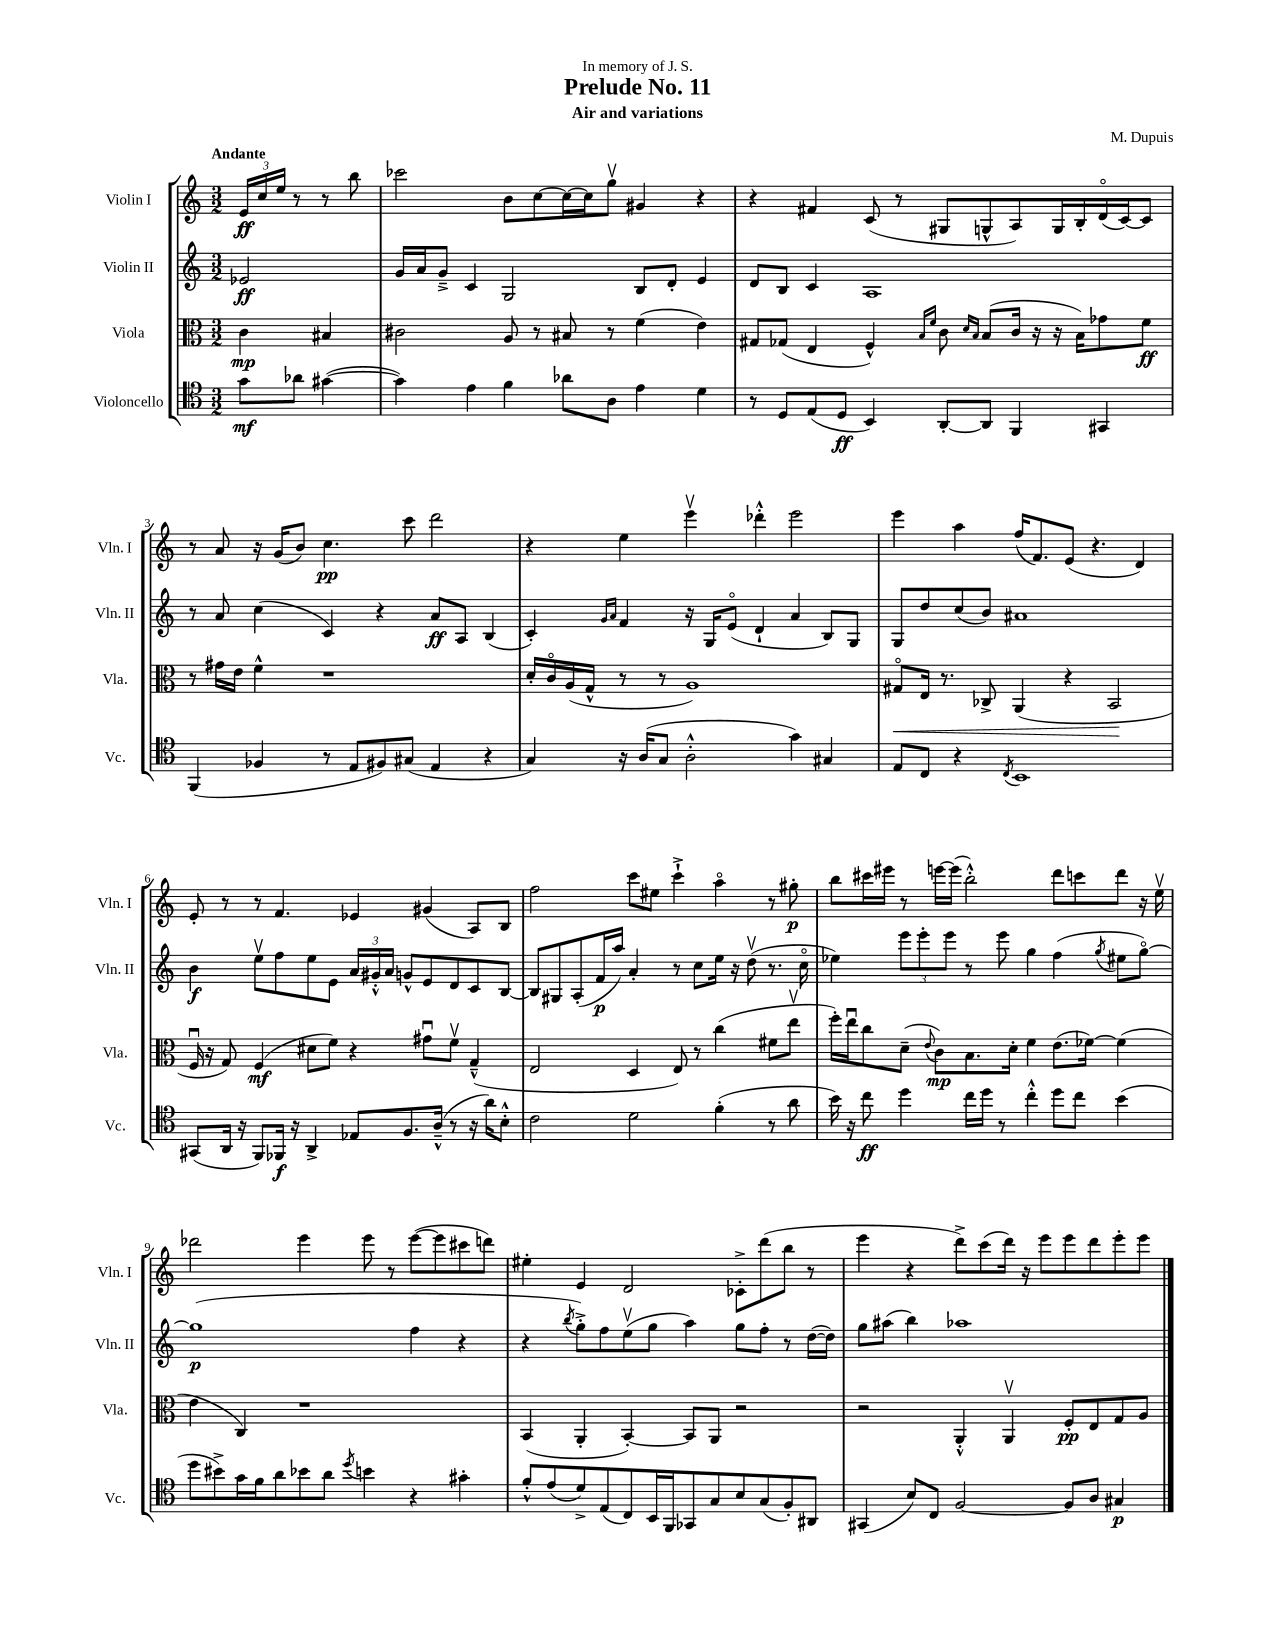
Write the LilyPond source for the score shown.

\header { title = "Prelude No. 11" composer = "M. Dupuis" subtitle = "Air and variations" dedication = "In memory of J. S." }
<<
\new StaffGroup <<
\new Staff = "s0" \with { instrumentName = "Violin I" shortInstrumentName = "Vln. I" } {
    \clef treble \key c \major \numericTimeSignature \time 3/2 \partial 2 \tempo "Andante"
    \autoBeamOff \tuplet 3/2 { e'16[\ff c''16 e''16] } r8 r8 b''8 |
    ces'''2 b'8[ c''8~ c''16~ c''16 g''8]\upbow gis'4 r4 |
    r4 fis'4 c'8( r8 gis8[ g8-^ a8) g16 b16-. d'16\flageolet( c'16~) c'8] |
    r8 a'8 r16 g'16[( b'8]) c''4.\pp c'''8 d'''2 |
    r4 e''4 e'''4\upbow des'''4-.-^ e'''2 |
    e'''4 a''4 f''16[( f'8.) e'8]( r4. d'4) |
    e'8-. r8 r8 f'4. ees'4 gis'4( a8[) b8] |
    f''2 c'''8[ eis''8] c'''4-!-> a''4\flageolet r8 gis''8-.\p |
    b''8[ cis'''16 eis'''16] r8 e'''16[~ e'''16]( b''2-.-^) d'''8[ c'''8 d'''8] r16 e''16\upbow |
    des'''2 e'''4 e'''8 r8 e'''8[~( e'''8 cis'''8 d'''8]) |
    eis''4-. e'4 d'2 ces'8[-.-> d'''8( b''8] r8 |
    e'''4 r4 d'''8[->) c'''8( d'''16]) r16 e'''8[ e'''8 d'''8 e'''8-. e'''8] \bar "|." |
}
\new Staff = "s1" \with { instrumentName = "Violin II" shortInstrumentName = "Vln. II" } {
    \clef treble \key c \major \numericTimeSignature \time 3/2 \partial 2
    \autoBeamOff ees'2\ff |
    g'16[ a'16 g'8]---> c'4 g2 b8[ d'8]-. e'4 |
    d'8[ b8] c'4 a1 |
    r8 a'8 c''4( c'4) r4 a'8[\ff a8] b4( |
    c'4-.) \grace { g'16[ a'16] } f'4 r16 g16[ e'8]\flageolet( d'4-! a'4 b8[) g8] |
    g8[ d''8 c''8( b'8]) ais'1 |
    b'4\f e''8[\upbow f''8 e''8 e'8] \tuplet 3/2 { a'16[ gis'16-.-^ a'16] } g'8[-^ e'8 d'8 c'8 b8]~ |
    b8[ gis8 a8-.( f'16\p a''16]) a'4-. r8 c''8[ e''16] r16 d''8\upbow( r8. c''16\flageolet |
    ees''4) \tuplet 3/2 { e'''8[ e'''8-. e'''8] } r8 e'''8 g''4 f''4( \acciaccatura { g''8 } eis''8[ g''8]~\flageolet) |
    g''1\p( f''4 r4 |
    r4 \acciaccatura { b''8 } g''8[-.->) f''8 e''8\upbow( g''8] a''4) g''8[ f''8]-. r8 d''16[~( d''16]) |
    g''8[ ais''8]( b''4) aes''1 \bar "|." |
}
\new Staff = "s2" \with { instrumentName = "Viola" shortInstrumentName = "Vla." } {
    \clef alto \key c \major \numericTimeSignature \time 3/2 \partial 2
    \autoBeamOff c'4\mp bis4 |
    cis'2 a8 r8 bis8 r8 f'4( e'4) |
    gis8[ ges8]( e4 f4-^) \grace { b16[ f'16] } c'8 \grace { d'16[ b16] } b8[( c'16] r16 r16 b16[) ges'8 f'8]\ff |
    r8 gis'16[ e'16] f'4-^ r1 |
    d'16[-. c'16\flageolet a16( g16]-^ r8 r8 a1) |
    gis8[\flageolet\< e16] r8. ces8-> a,4( r4 b,2\! |
    f16\downbow r16 g8) f4\mf( dis'8[ f'8]) r4 gis'8[\downbow f'8]\upbow g4---^( |
    e2 d4 e8) r8 c''4( fis'8[ e''8]\upbow |
    f''16[-.) e''16\downbow c''8 d'8]--( \appoggiatura { e'8 } c'8[\mp) b8. d'16]-. f'4 e'8.[( fes'16]~) fes'4( |
    e'4 c4) r1 |
    b,4( a,4-. b,4~-.) b,8[ a,8] r2 |
    r2 a,4-.-^ a,4\upbow f8[-.\pp e8 g8 a8] \bar "|." |
}
\new Staff = "s3" \with { instrumentName = "Violoncello" shortInstrumentName = "Vc." } {
    \clef tenor \key c \major \numericTimeSignature \time 3/2 \partial 2
    \autoBeamOff g'8[\mf aes'8] gis'4~( |
    gis'4) e'4 f'4 aes'8[ a8] e'4 d'4 |
    r8 d8[ e8( d8]\ff b,4) a,8[~-. a,8] f,4 gis,4 |
    f,4( fes4 r8 e8[ fis8) gis8]( e4 r4 |
    g4) r16 a16[( g8] a2-.-^ g'4) gis4 |
    e8[ c8] r4 \acciaccatura { c8 } b,1 |
    gis,8[( a,16] r16 f,8[) fes,16]\f r16 a,4-> ees8[ f8. a16]---^( r8 r16 a'16[) b8]-.-^ |
    c'2 d'2 f'4-.( r8 a'8 |
    b'16) r16 c''8\ff d''4 c''16[ d''16] r8 c''4-.-^ d''8[ c''8] b'4( |
    d''8[ bis'8->) g'16 f'16 a'8 bes'8 a'8] \acciaccatura { d''8 } b'4 r4 gis'4-. |
    f'8[-.-^ e'8( d'8->) e8( c8) b,16 f,16 ges,8 g8 b8 g8( f8-.) ais,8] |
    gis,4( b8[) c8] f2~ f8[ a8] gis4\p \bar "|." |
}
>>
>>
